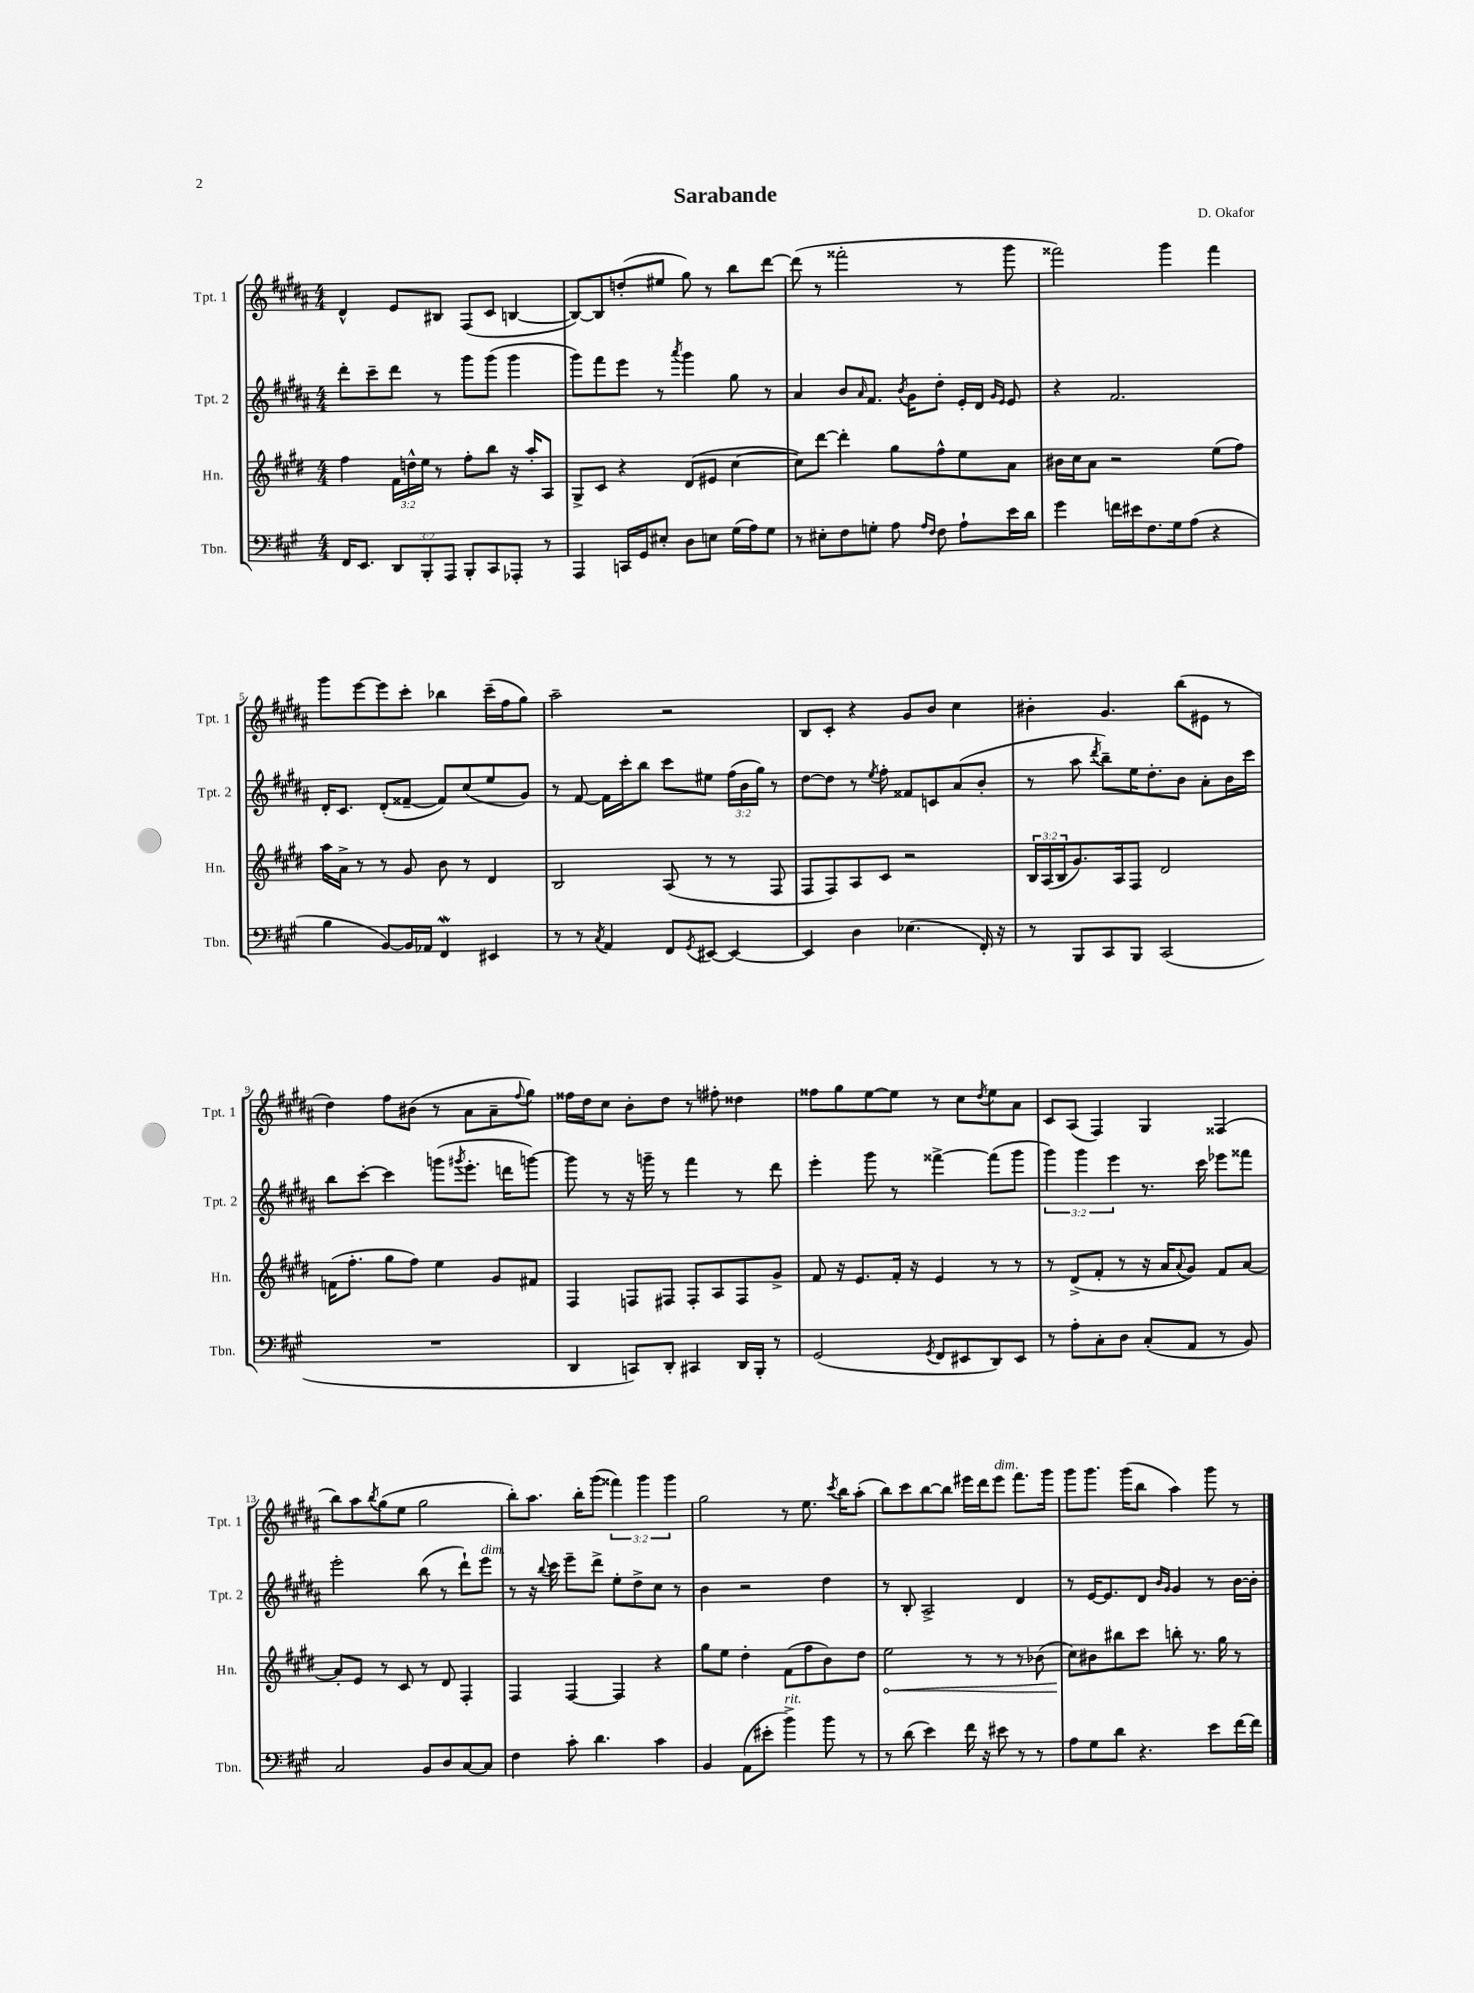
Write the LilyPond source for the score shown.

\header { title = "Sarabande" composer = "D. Okafor" }
<<
\new StaffGroup <<
\new Staff = "s0" \with { instrumentName = "Tpt. 1" shortInstrumentName = "Tpt. 1" } {
    \clef treble \key b \major \numericTimeSignature \time 4/4 \override Staff.TupletNumber.text = #tuplet-number::calc-fraction-text
    dis'4-^ e'8 bis8 fis8( cis'8 b4~ |
    b8~) b8 d''8-.( eis''8 gis''8) r8 b''8 dis'''8~ |
    dis'''8( r8 fisis'''2-. r8 gis'''8 |
    fisis'''2) gis'''4 fisis'''4 |
    gis'''8 e'''8~ e'''8 cis'''8-. bes''4 cis'''16--( fis''16 gis''8) |
    ais''2-- r2 |
    b8 cis'8-. r4 gis'8 b'8 cis''4 |
    bis'4-. gis'4. b''8( eis'8 r8 |
    dis''4) fis''8 bis'8( r8 ais'8 ais'8-- \appoggiatura { fis''8 } gis''8) |
    fisis''16 dis''16 cis''8 b'8-. dis''8 r8 fis''8-. disis''4 |
    fisis''8 gis''8 e''8~ e''8 r8 cis''8 \acciaccatura { dis''8 } e''8 ais'8 |
    cis'8 ais8( fis4) gis4 fisis4( |
    b''8) ais''8 \acciaccatura { b''8 } gis''8( e''8 gis''2 |
    b''8-.) ais''8. b''16-. gis'''8( \tuplet 3/2 { fisis'''4) gis'''4 gis'''4 } |
    gis''2 r8 e''8. \acciaccatura { cis'''8 } b''16 ais''8-.( |
    b''8) cis'''8 b''8~ b''8 eis'''16 dis'''16 eis'''8^\markup { \italic "dim." } fis'''8. gis'''16 |
    gis'''8 gis'''8. gis'''16( b''8 ais''4) gis'''8 r8 \bar "|." |
}
\new Staff = "s1" \with { instrumentName = "Tpt. 2" shortInstrumentName = "Tpt. 2" } {
    \clef treble \key b \major \numericTimeSignature \time 4/4 \override Staff.TupletNumber.text = #tuplet-number::calc-fraction-text
    dis'''8-. cis'''8-- dis'''8 r8 gis'''8 gis'''8( gis'''4 |
    gis'''8) fis'''8 e'''8 r8 \acciaccatura { ais'''8 } gis'''4 gis''8 r8 |
    ais'4 b'8 \grace { ais'16 } fis'8. \acciaccatura { b'8 } gis'16 dis''8-. e'16-. dis'16 \grace { gis'16 e'16 } e'8 |
    r4 fis'2. |
    dis'16-. cis'8. dis'8-.( fisis'8~-- fisis'8) cis''8( e''8 gis'8) |
    r8 fis'8~ fis'16 cis'''16-. b''8 cis'''8 eis''8 \tuplet 3/2 { fis''16( b'16 gis''16) } r8 |
    dis''8~ dis''8 r8 \acciaccatura { e''8 } fis''8-. fisis'8 c'8 ais'8( b'8-. |
    r8 ais''8 \acciaccatura { dis'''8 } b''8--) e''16 dis''8.-. b'8 ais'8-. b'16 cis'''16 |
    b''8 cis'''8~-. cis'''4 g'''8( \acciaccatura { gis'''8 } e'''8.-. d'''16 g'''8~) |
    g'''8 r8 r16 g'''16-- r8 fis'''4 r8 dis'''8 |
    e'''4-. gis'''8 r8 fisis'''4~-> fisis'''8( gis'''8 |
    \tuplet 3/2 { gis'''4) gis'''4 e'''4 } r8. cis'''16 ees'''8 fisis'''8 |
    e'''2-. b''8( r8 dis'''8-!) e'''8^\markup { \italic "dim." } |
    r8 r16 \appoggiatura { b''8 } cis'''16 e'''8-- dis'''8-> e''8-. dis''8-> cis''8 r8 |
    b'4 r2 dis''4 |
    r8 b8-. ais2-> dis'4 |
    r8 e'16~ e'8. dis'8 \grace { b'16 gis'16 } gis'4 r8 b'16~ b'16-. \bar "|." |
}
\new Staff = "s2" \with { instrumentName = "Hn." shortInstrumentName = "Hn." } {
    \clef treble \key e \major \numericTimeSignature \time 4/4 \override Staff.TupletNumber.text = #tuplet-number::calc-fraction-text
    fis''4 \tuplet 3/2 { fis'16 d''16-^ e''16 } r8 fis''8-. b''8 r16 a''16-. a8 |
    gis8-> cis'8 r4 dis'8( eis'8 cis''4~ |
    cis''8) dis'''8~ dis'''4-. gis''8 fis''8-^ e''8 a'8 |
    bis'16 cis''16 a'8 r2 e''8( fis''8) |
    a''16 a'16-> r8 r8 gis'8 b'8 r8 dis'4 |
    b2 a8( r8 r8 fis8 |
    fis8 fis8) a8 cis'8 r2 |
    \tuplet 3/2 { b16 a16( b16 } gis'8.) a16 fis8 dis'2 |
    f'16( fis''8.-. gis''8 fis''8) e''4 gis'8 fis'8 |
    fis4 f8 fis8 fis8-. a8 fis8 gis'8-> |
    fis'8 r16 e'8. fis'16-. r16 e'4 r8 r8 |
    r8 dis'8->( fis'8-. r8 r16 a'16 \appoggiatura { a'8 } gis'8) fis'8 a'8~ |
    a'8-. e'8 r8 cis'8 r8 dis'8 fis4-. |
    fis4 fis4~ fis4 r4 |
    gis''8 e''8 dis''4-. fis'8( fis''8 b'8) dis''8 |
    \once \override Hairpin.circled-tip = ##t e''2\< r8 r8 r8 bes'8( |
    cis''8\!) bis'8 bis''8 cis'''8 b''8-. r8. gis''16 r8 \bar "|." |
}
\new Staff = "s3" \with { instrumentName = "Tbn." shortInstrumentName = "Tbn." } {
    \clef bass \key a \major \numericTimeSignature \time 4/4 \override Staff.TupletNumber.text = #tuplet-number::calc-fraction-text
    fis,16 e,8. \tuplet 3/2 { d,8 b,,8-. a,,8 } b,,8-. cis,8 aes,,8-. r8 |
    a,,4 c,16 gis,16 eis8-. d8 e8 gis16( a16) gis8 |
    r8 eis8-. fis8 g8-. a8 \grace { a16 fis16 } fis8 a8-! e'16 d'16 |
    gis'4 f'16 eis'16 fis8. gis16 a8( r4 |
    b4 b,8~) b,16 aes,16 fis,4\mordent eis,4 |
    r8 r8 \acciaccatura { cis8 } a,4 fis,8 \acciaccatura { gis,8 } eis,8~ eis,4~ |
    eis,4 d4 ees4.( fis,16-.) r16 |
    r8 b,,8 cis,8 b,,8 cis,2( |
    R1 |
    d,4 c,8) d,8-. cis,4 d,16 b,,16-. r8 |
    gis,2( \acciaccatura { gis,8 } fis,8 eis,8 d,8) eis,8 |
    r8 a8-. cis8-. d8 cis8-.( a,8 r8 b,8) |
    cis2 b,8 d8 cis8~ cis8 |
    fis4 cis'8-. d'4. cis'4 |
    b,4 a,8( eis'8-. b'4->^\markup { \italic "rit." }) b'8 r8 |
    r8 d'8( e'4) fis'16 r16 eis'8 r8 r8 |
    a8 gis8 d'8 r4. e'8 fis'16~ fis'16 \bar "|." |
}
>>
>>
